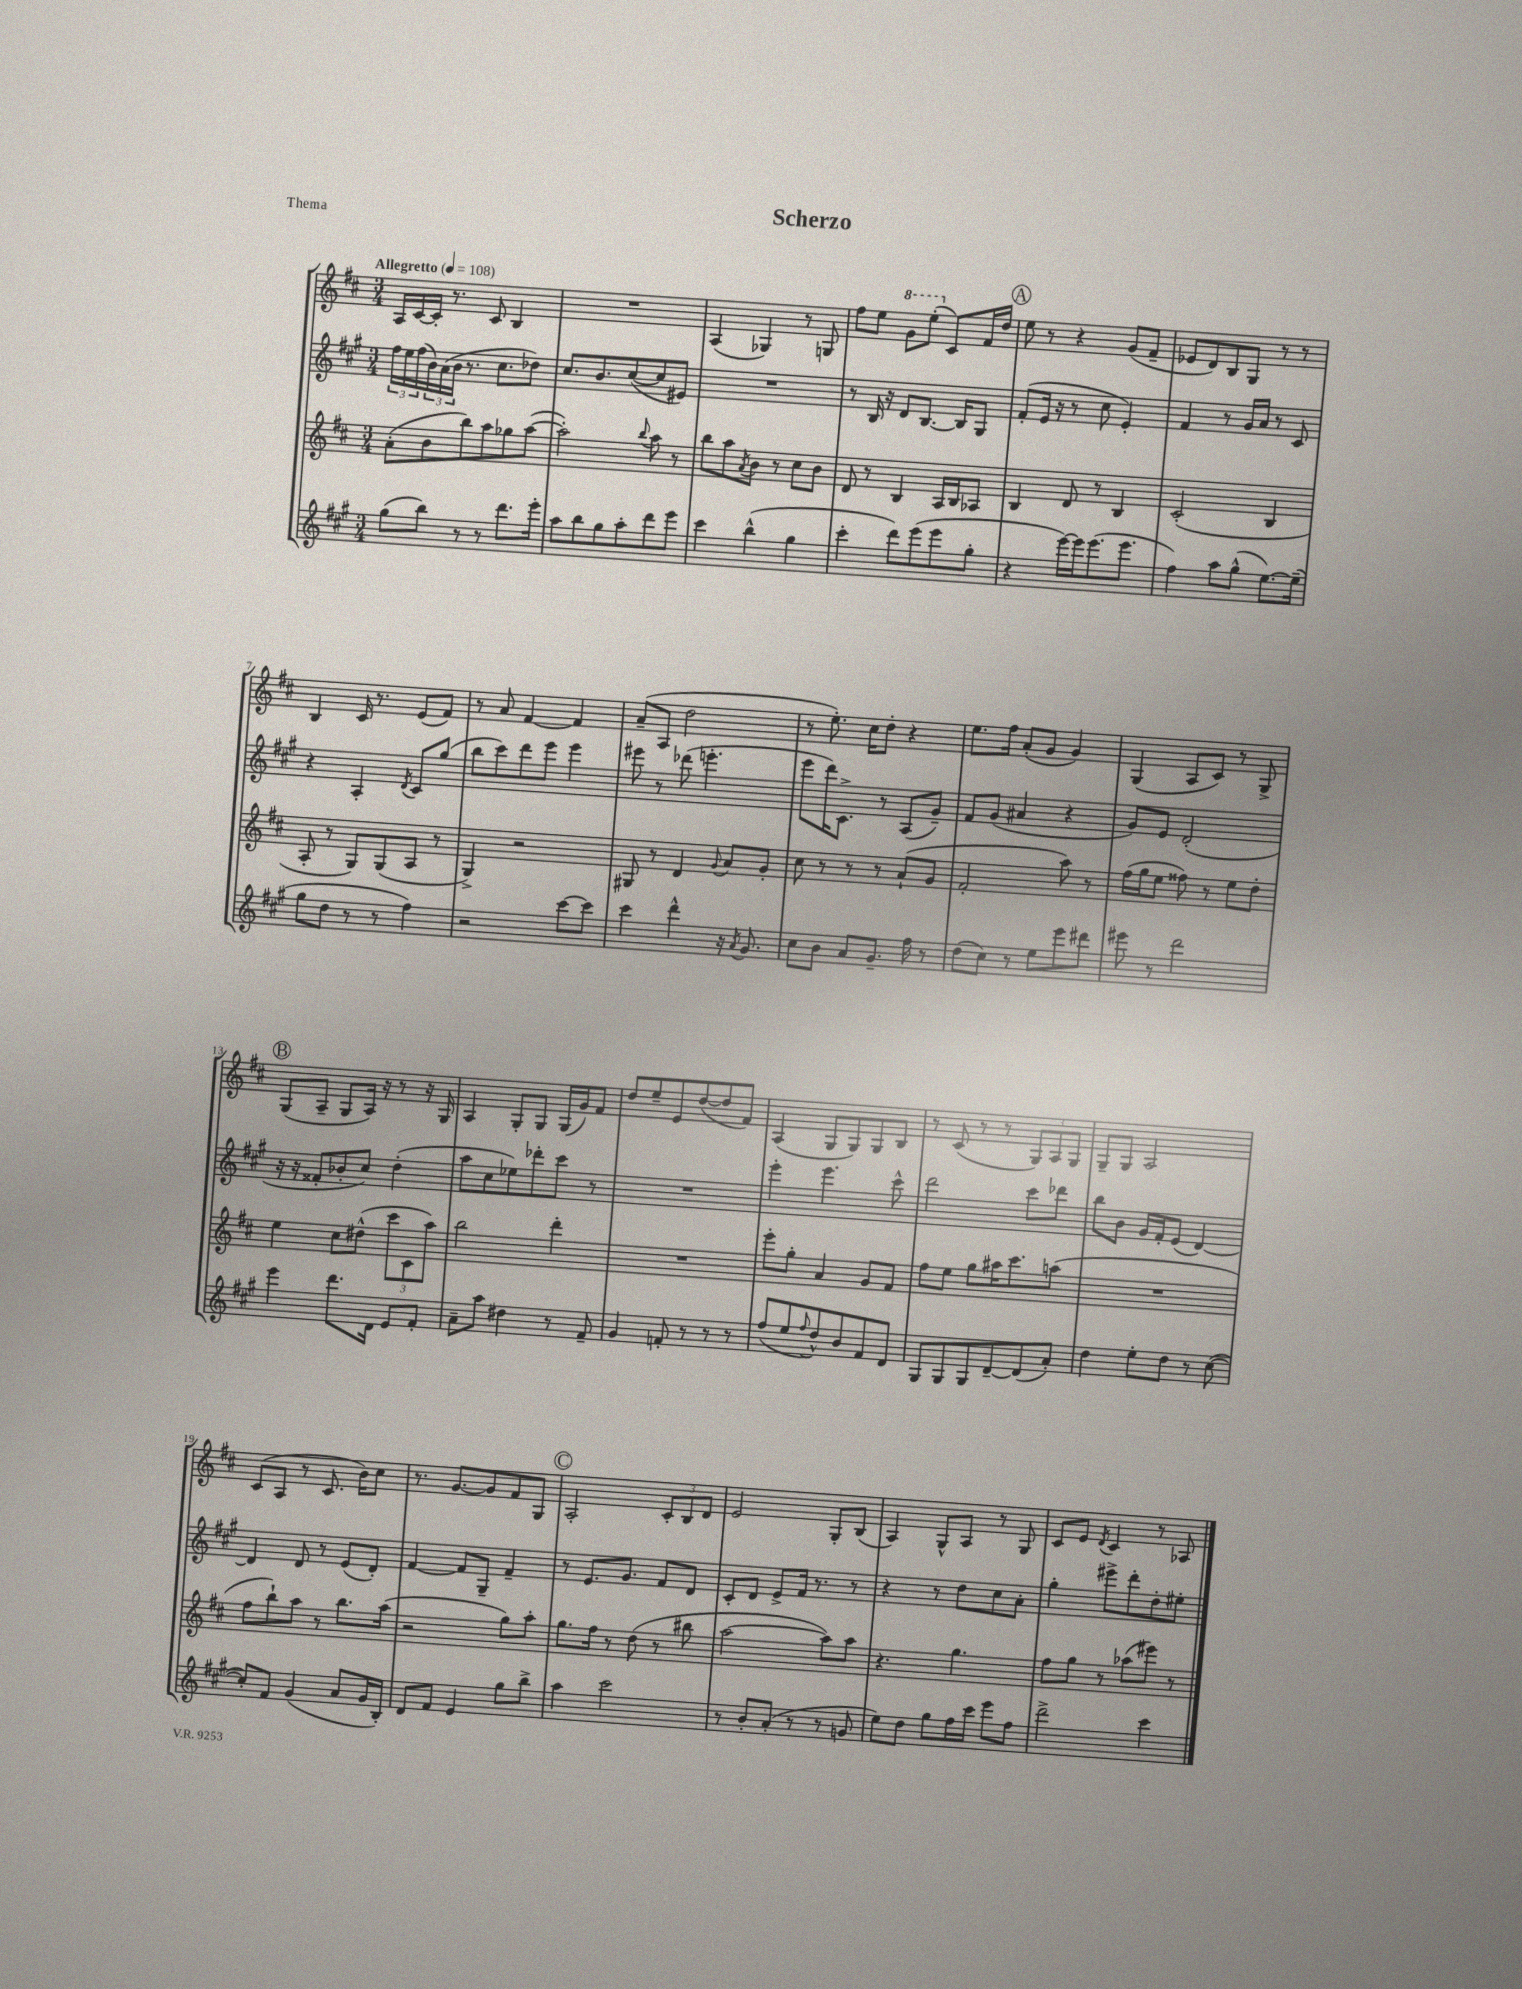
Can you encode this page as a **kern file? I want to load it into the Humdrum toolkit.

**kern	**kern	**kern	**kern
*staff4	*staff3	*staff2	*staff1
*clefG2	*clefG2	*clefG2	*clefG2
*k[f#c#g#]	*k[f#c#]	*k[f#c#g#]	*k[f#c#]
*M3/4	*M3/4	*M3/4	*M3/4
*MM108	*MM108	*MM108	*MM108
(8gg#\L	(8a'\L	24ff#\LL	16A/LL
.	.	24ee\	.
.	.	.	[16c#/
.	.	(24ff#\	.
8bb\J)	8b\	24b\)	16c#'/]JJ
.	.	(24a\	.
.	.	.	8.r
.	.	24b\JJ	.
8r	8bb\)	8.r	.
8r	8aa\	.	8c#/
.	.	8.cc#\L	.
8.ddd\L	8gg-\	.	4B/
.	([8aa\J	8dd-\J)	.
16eee'\Jk	.	.	.
=	=	=	=
8aa\L	2aa'\])	8.cc#/L	2.r
8bb\	.	.	.
.	.	8.b/	.
8gg#\	.	.	.
8aa'\	.	([8cc#/	.
.	8qqbb/	.	.
8ddd\	8aa\	8cc#/]	.
8eee\J	8r	8e#/J)	.
=	=	=	=
4ccc#\	8bb\L	2.r	(4A/
.	8aa\	.	.
.	8qa/	.	.
(4bb^^\	8b\J	.	4G-/)
.	8r	.	.
4gg#\	8cc#\L	.	8r
.	8b\J	.	8G/
=	=	=	=
4ccc#'\	8d/	8r	8ff#\L
.	8r	16B/	8ee\J
.	.	16r	.
8ddd\L)	4B/	8d/L	8gg\L
(8eee\	.	[8.B/J	(8eee'\J
8eee\	16A/LL	.	8c#/L)
.	16B/J	16B/]LK	.
8gg#'\J	8A-/J	8G#/J	16f#/L
.	.	.	16dd/JJ
=	=	=	=
4r	4B/	(8f#'/L	8ee\
.	.	16e/Jk	8r
.	.	16r	.
[16eee\LL)	8d/	8r	4r
16eee\]J	.	.	.
(8.eee\	8r	8cc#\	.
.	4B/	4e'/)	(8g/L
8.eee\J	.	.	.
.	.	.	8f#~/J
=	=	=	=
4ff#\)	(2c#'/	4f#/	8e-/L
.	.	.	8d/)
8aa\L	.	8r	8B/
(8gg#^^\J	.	16g#/LL	8G/J
.	.	16a/JJ	.
[8.ee\L)	4B/	8r	8r
.	.	8c#/	8r
(16ee~\]Jk	.	.	.
=	=	=	=
8gg#\L	8A'/	4r	4B/
8dd\J	8r	.	.
8r	8G/L)	4A'/	16c#/
.	.	.	8.r
8r	(8G/	.	.
.	.	8qd/	.
4ff#\)	8A/J	8c#/L	(8e/L
.	8r	(8gg#/J	8f#/J)
=	=	=	=
2r	4G^/)	8bb\L	8r
.	.	8ccc#\)	8a/
.	2r	8ddd\	[4f#/
.	.	8eee\J	.
[8ccc#\L	.	4eee\	4f#/]
8ccc#\]J	.	.	.
=	=	=	=
4ccc#\	8G#/	8eee#\	(8a~/L
.	8r	8r	8A/J
4ddd^^\	4d/	(8ddd-\	2dd\
.	.	4.eee'\	.
.	8qqg/	.	.
16r	8a/L	.	.
8qa/	.	.	.
8.g#/	.	.	.
.	8g'/J	.	.
=	=	=	=
8cc#\L	8cc#\	8eee\L	8r
8b\J	8r	16ddd\K)	8.ee'\)
.	.	8.c#^\J	.
8a/L	8r	.	.
.	.	.	16cc#\LK
8.g#~/J	8r	8r	8dd'\J
.	(8a`/L	(8A/L	4r
16ff#\	.	.	.
8r	8g/J	8g#~/J)	.
=	=	=	=
(8dd\L	2f#'/	8f#/L	8.ee\L
8cc#\J)	.	(8g#/J	.
.	.	.	16ff#\Jk
8r	.	4a#/	(8a'/L
8ee\L	.	.	8g/J
8eee\	8aa\)	4r	4g/)
8ddd#\J	8r	.	.
=	=	=	=
8eee#\	(16ff#\LL	8g#/L)	(4G/
.	16gg\J	.	.
8r	8ee\J	8e/J	.
2ddd\	8ff##\)	(2d'/	8A/L
.	8r	.	8c#/J)
.	8ee\L	.	8r
.	8dd'\J	.	8G^/
=	=	=	=
4eee\	4ee\	16r	(8G/L
.	.	16r	.
.	.	8f##'/L	8A~/J
8.ddd\L	8cc#\L	8b-'/	8G/L
.	(8dd#^^\J	8cc#/J)	16A/Jk)
16d\Jk	.	.	16r
8e/L	12ccc#\L	(4dd'\	8r
.	12c#\	.	.
8f#'/J	.	.	16r
.	12aa\J)	.	.
.	.	.	16G/
=	=	=	=
8a~\L	2bb\	8aa\L	4A/
8aa\J	.	8cc#\	.
4dd#\	.	8ee-\)	8G'/L
.	.	8ddd-'\	8G/J
8r	4ddd'\	8ccc#\J	(16G/LL
.	.	.	16g/J)
8f#~/	.	8r	8f#/J
=	=	=	=
4g#/	2.r	2.r	8dd/L
.	.	.	8ee~/
8f'/	.	.	8e/
8r	.	.	([8dd/
8r	.	.	8dd/]
8r	.	.	8f#/J)
=	=	=	=
(8ff#/L	8eee'\L	4eee'\	(4A/
8ee/	8gg'\J	.	.
8qqff#/	.	.	.
8dd^^/)	4a/	4.eee\	8G/L
8b/	.	.	8G/)
8f#/	8g/L	.	8G/
8d/J	8f#/J	8ccc#^^\	8B/J
=	=	=	=
8G#/L	8ff#\L	2ddd\	8r
8G#/	8ee\J	.	(8c#/
8G#/	8gg\L	.	8r
[8d~/	16aa#\K	.	8r
.	8.ccc#\	.	.
(8d/]	.	8ccc#\L	12G/L)
.	.	.	12A/
8a'/J)	(8aa\J	8ddd-\J	.
.	.	.	12G/J
=	=	=	=
4dd\	2.r	8bb\L	8G~/L
.	.	8b\J	8G/J
8ee'\L	.	16g#/LL	2A/
.	.	16f#'/J	.
8dd\J	.	(8e/J	.
8r	.	[4d/)	.
([8cc#\	.	.	.
=	=	=	=
8cc#'/]L)	8ff#\L	4d/]	(8c#/L
8f#/J	8bb`\)	.	8A/J
(4g#/	8aa\J	8d/	8r
.	8r	8r	8.c#/
8a/L	8.bb\L	(8e/L	.
.	.	.	16b\LK)
16g#/L	.	8d'/J)	8cc#\J
16B'/JJ)	(16aa\Jk	.	.
=	=	=	=
8d/L	2r	[4f#/	8.r
8f#/J	.	.	.
.	.	.	[8.g/L
4e/	.	8f#/]L	.
.	.	8G#~/J	8g/]
8gg#\L	8gg\L)	4f#~/	8f#/
8bb^\J	8aa'\J	.	8G/J
=	=	=	=
4aa\	8.gg\L	8r	2A'/
.	.	8.e/L	.
.	16ff#\Jk	.	.
2ccc#\	8r	.	.
.	.	8.g#/J	.
.	(8dd\	.	.
.	8r	8f#/L	12c#'/L
.	.	.	12B/
.	8bb#\	8d/J	.
.	.	.	12d/J
=	=	=	=
8r	[2aa\	8c#'/L	2e/
8b'/L	.	8d/J	.
(8a'/J	.	8e^/L	.
8r	.	16f#/Jk	.
.	.	8.r	.
8r	8aa\]L)	.	8G'/L
8g/	8aa\J	8r	(8B/J
=	=	=	=
8ee\L)	4.r	4r	4A/)
8dd\J	.	.	.
8gg#\L	.	8r	8G^^/L
16ff#\L	4.gg\	8dd\L	8A/J
16ccc#\JJ	.	.	.
8eee\L	.	8cc#\	8r
8ff#\J	.	8a'\J	8G/
=	=	=	=
2ddd^\	8ff#\L	4gg#'\	8c#/L
.	8gg\J	.	8e/J
.	.	.	8qd/
.	8r	8eee#^\L	4c#/
.	(8aa-\L	8ddd'\	.
4ccc#\	8eee#\J)	8dd'\	8r
.	8r	8ee#'\J	8A-/
==	==	==	==
*-	*-	*-	*-
